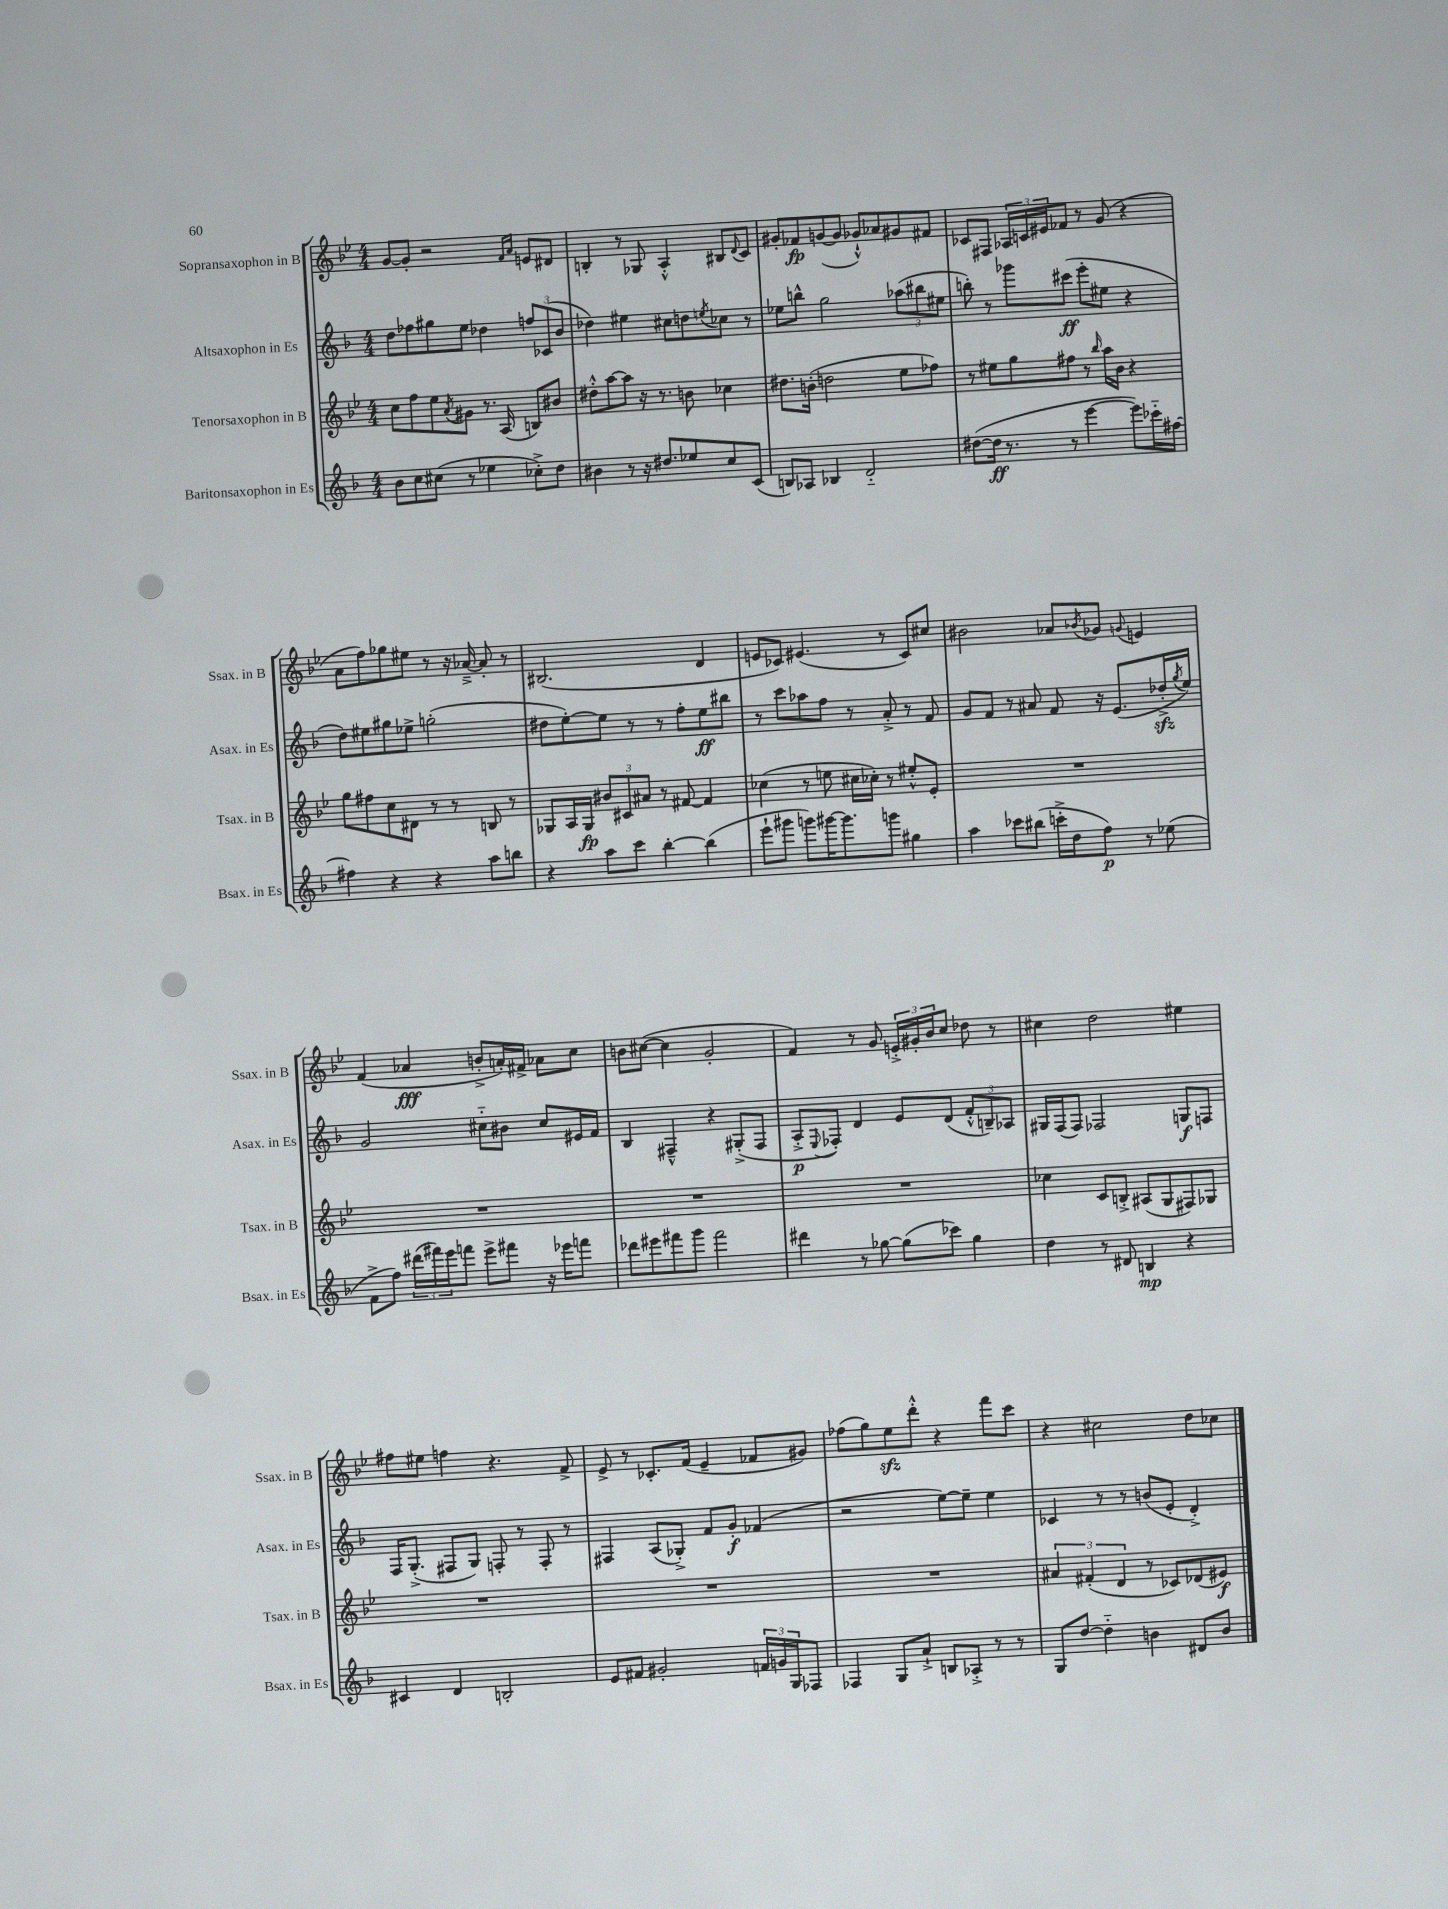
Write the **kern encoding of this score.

**kern	**kern	**kern	**kern
*staff4	*staff3	*staff2	*staff1
*clefG2	*clefG2	*clefG2	*clefG2
*k[b-]	*k[b-e-]	*k[b-]	*k[b-e-]
*M4/4	*M4/4	*M4/4	*M4/4
8b-	8cc	8dd	[8g
8cc	8ff	8ff-	8g']
(8cc#	8ee-	8gg#	2r
.	8qa	.	.
8r	8g#	8ee	.
4ee-	8.r	4dd-	.
.	(16A	.	.
.	.	.	16qqf
.	.	.	16qqa
8cc-'^)	8B)	12ff	8e
.	.	(12c-	.
8dd	8b#	.	8d#
.	.	12b-	.
=	=	=	=
4b#	8dd#'^^	4dd-)	4B'
.	[8aa	.	.
8r	8aa]	4ee#	8r
16r	16r	.	8G-
8.dd#	8.r	.	.
.	.	8cc#	4A'^^
8ee-	8b	8dd	.
.	.	8qee	.
8cc	4cc-	8cc-	8B#
.	.	.	8qqd
(8c	.	8r	8c
=	=	=	=
8B)	8.dd#	8ee-	8g#'
8A-	.	8bb^^	8f-
.	(16b'	.	.
4B-	2dd	2gg	([8g
.	.	.	8g]
2d'~	.	.	8g-`^^)
.	.	.	8a-
.	8ee-	(12aa-	8g#
.	.	12bb#	.
.	8ff-)	.	8f#
.	.	12ee#	.
=	=	=	=
([8dd#	8r	8bb')	8c-
16dd#]	8ee#	8r	8F#
8.r	.	.	.
.	8gg	8ggg-	24A-
.	.	.	24c
.	.	.	24e#
8r	8ff#	(8ccc#	8f-
[4eee	8r	8eee'	8r
.	16qqbb-	.	.
.	16aa	8ee#	(8g
.	16b-	.	.
8eee])	4r	4r	4r
16ccc-'~	.	.	.
[16ff#	.	.	.
=	=	=	=
4ff#]	8gg	8dd)	8a
.	8ff#	8ee#	8ff)
4r	8cc	8gg#	8gg-
.	8d#	8ee-^	8ee#
4r	8r	(2gg'	8r
.	8r	.	16r
.	.	.	[16a-~^
8aa	8B	.	8a-']
8bb	8r	.	8r
=	=	=	=
4r	8G-	8dd#	(2.B#
.	16A	[8ee')	.
.	16G-	.	.
8aa	12b#	8ee]	.
.	12c#	.	.
8ccc	.	8r	.
.	12a#	.	.
[4bb-'	8r	8r	.
.	[8f#	8ff'	.
(4bb-]	4f#]	8ee	4d
.	.	8bb#	.
=	=	=	=
8eee`	(4cc-	8r	8e
8ggg#	.	8ccc	8c-)
8ggg)	8r	8aa-	(4.e#
[16ggg#	8ee	8ff	.
8.ggg#]	.	.	.
.	16cc#	8r	.
.	16cc-')	.	.
8ggg	8r	8a'^	8r
4gg#	8ee#'^^	8r	8c-)
.	8e-'	8f	8cc#
=	=	=	=
4aa	1r	8g	2b#
.	.	8f	.
8ccc-	.	8r	.
(8bb#	.	8a#	.
16ccc'^	.	8f	8a-
16dd	.	.	.
.	.	.	8qb-
8ff)	.	16r	8g-
.	.	(8.e	.
.	.	.	8qqg
8r	.	.	4e
(8ee-	.	16dd-'^	.
.	.	8qgg	.
.	.	16ee)	.
=	=	=	=
8f^	1r	2g	(4f
8ff)	.	.	.
(24ddd#	.	.	4a-
24fff#)	.	.	.
24eee	.	.	.
8fff	.	.	.
8eee^	.	8cc#'~	8b'^
8fff#	.	8b#	16a')
.	.	.	16f#^
16r	.	8cc#	8a-
16eee-	.	.	.
8fff	.	16e#	8cc
.	.	16f	.
=	=	=	=
8ddd-	1r	4B-	8b
8eee#	.	.	([8cc#
8fff#	.	4F#~^^	4cc#]
8ggg	.	.	.
2fff#	.	4r	2g'
.	.	(8G#'^	.
.	.	8F#	.
=	=	=	=
4ddd#	1r	8A'^	4f)
.	.	8qqE	.
.	.	8F-')	.
8r	.	4d	8r
[8gg-	.	.	8g
(8gg-]	.	8e	24e'^
.	.	.	24g#'
.	.	.	24b-
8ccc-)	.	(8d	8cc
4gg-	.	12f'^^	8dd-
.	.	12B~)	.
.	.	.	8r
.	.	12A-	.
=	=	=	=
4dd	4cc-	16G#	4cc#
.	.	(16F	.
.	.	8F)	.
8r	8c	2F-	2dd
8d#	8B'^	.	.
4B	(8A#	.	.
.	8G	.	.
4r	8F#)	8G	4ee#
.	8G-	8F	.
=	=	=	=
4c#	1r	16F	8ff#
.	.	(8.G'^	.
.	.	.	8ee#
4d	.	8F#	4ff
.	.	8G)	.
2B'	.	8F'	4.r
.	.	8r	.
.	.	8F'	.
.	.	8r	8f^
=	=	=	=
8e	1r	4F#	8e-^
8f#	.	.	8r
2g#'	.	(8A	8.c-'
.	.	8G-'^)	.
.	.	.	(16f
.	.	8f	4e-~
.	.	8g'	.
24f	.	(4f-	8f-
24g	.	.	.
24G	.	.	.
8F-	.	.	8g#)
=	=	=	=
4F-	1r	2r	(8ff-
.	.	.	8gg)
8G	.	.	8ee-
8a`^	.	.	8ddd'^^
8B	.	[8ee)	4r
8A-'^	.	8ee~]	.
8r	.	4ee	8fff
8r	.	.	8ccc
=	=	=	=
8G	6a#	4c-	4r
[8dd	.	.	.
.	(6f#'	.	.
4dd'~]	.	8r	2cc#
.	6d	.	.
.	.	8r	.
4b	8r	(8b	.
.	8c-)	8e'	.
8d#	(8d-	4d'^)	8dd
8b	8e#)	.	8cc-
==	==	==	==
*-	*-	*-	*-
